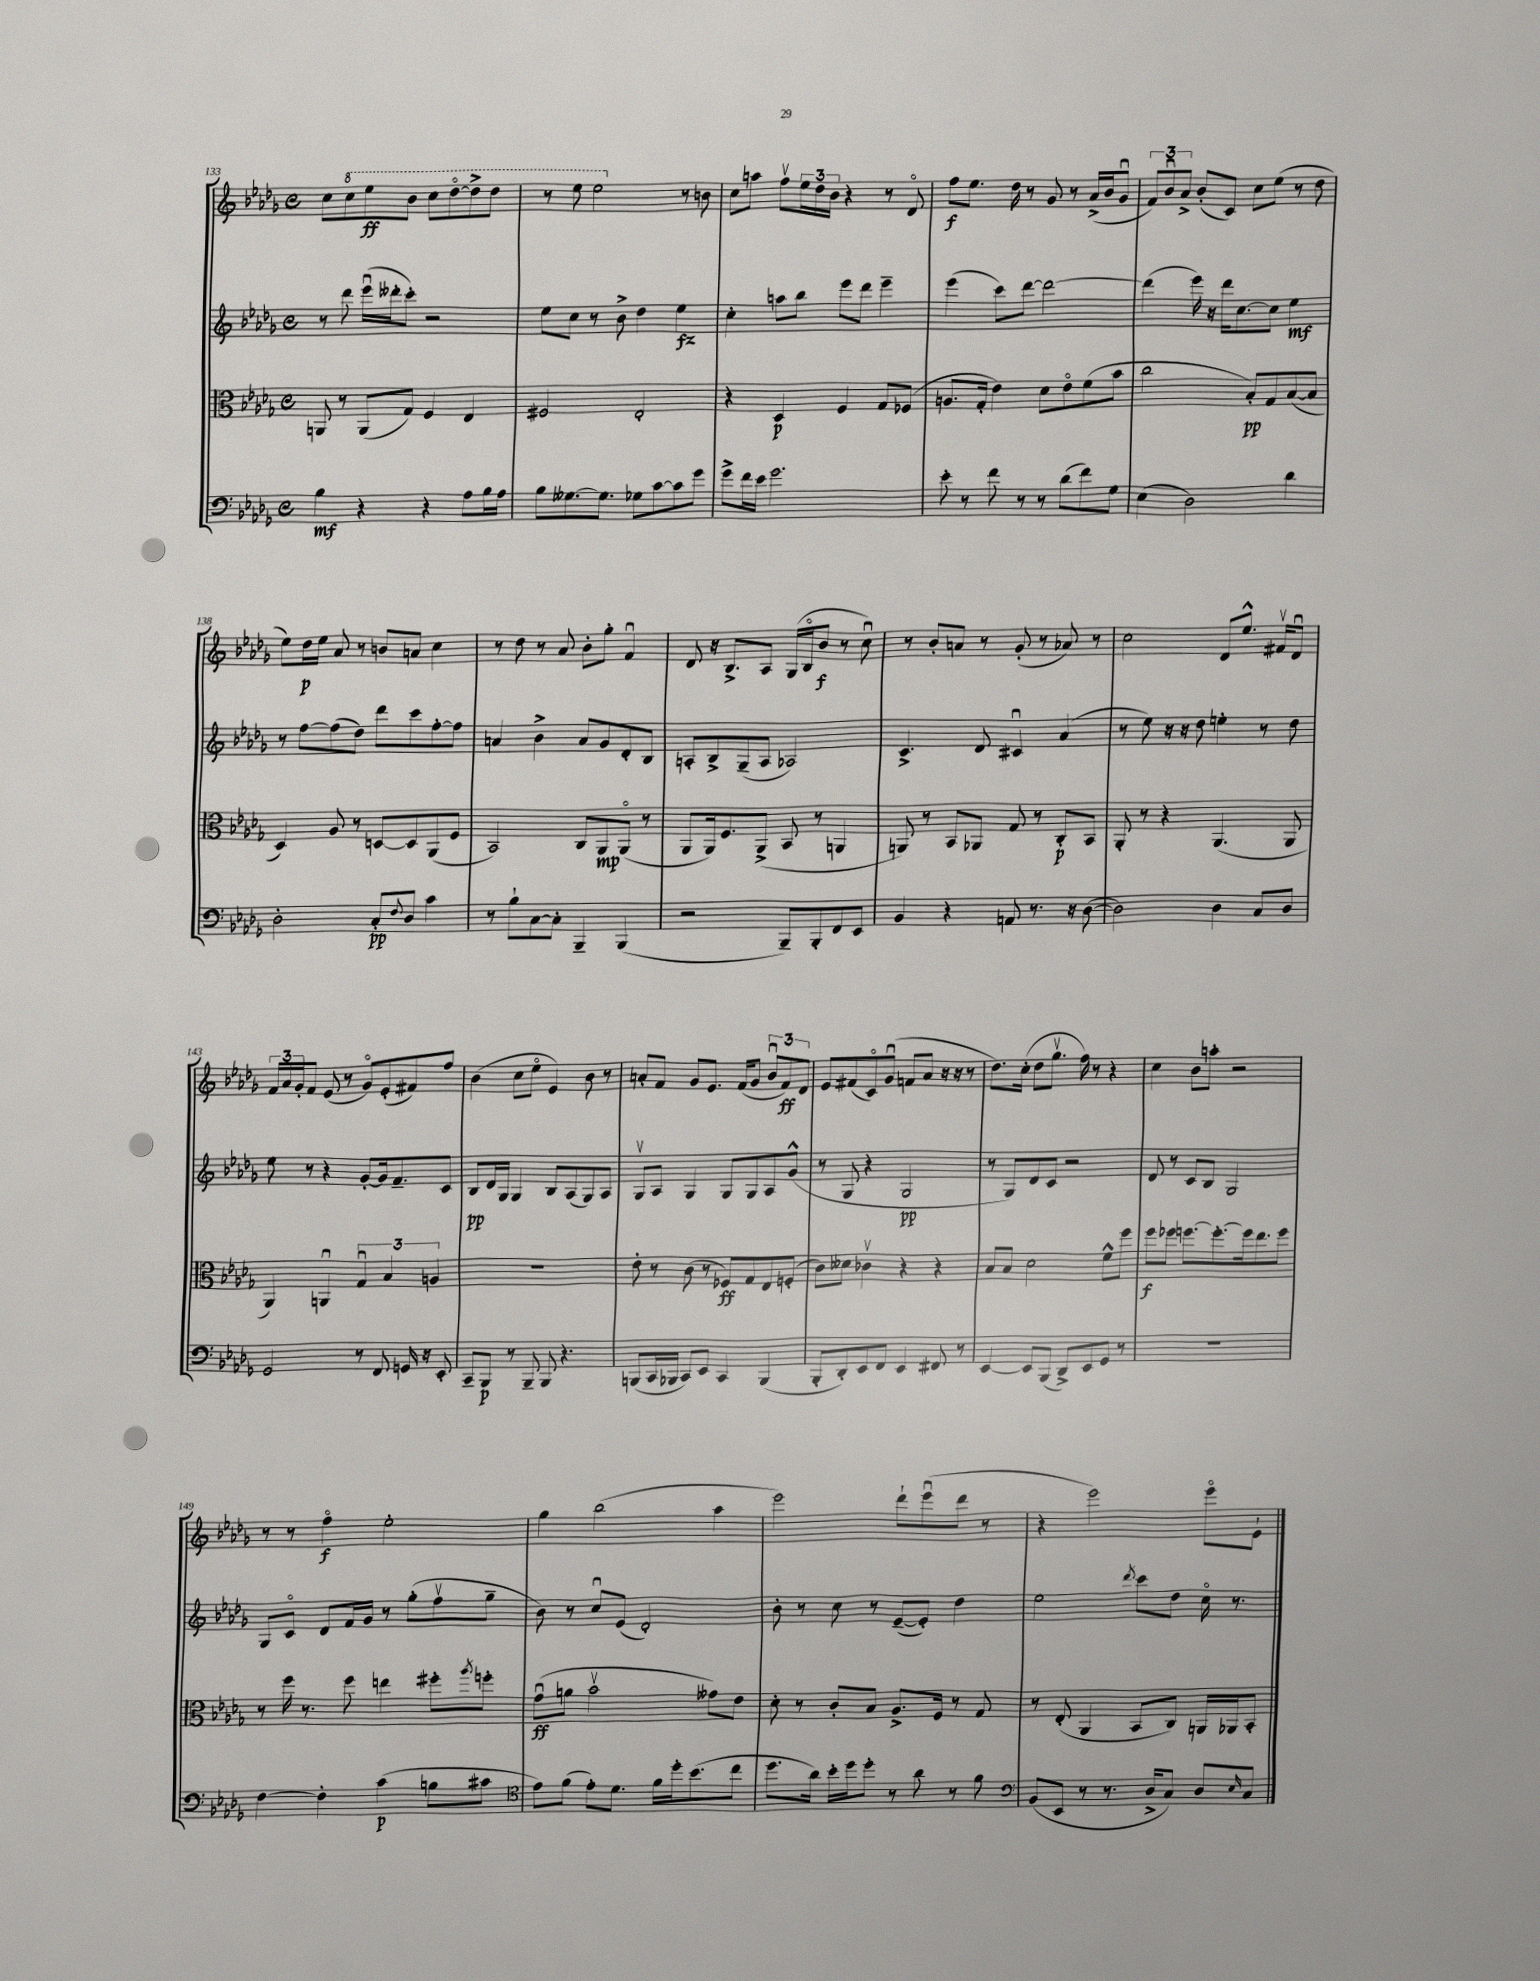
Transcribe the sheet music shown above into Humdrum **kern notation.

**kern	**dynam	**kern	**dynam	**kern	**dynam	**kern	**dynam
*part4	*part4	*part3	*part3	*part2	*part2	*part1	*part1
*staff4	*staff4	*staff3	*staff3	*staff2	*staff2	*staff1	*staff1
*clefF4	*	*clefC3	*	*clefG2	*	*clefG2	*
*k[b-e-a-d-g-]	*	*k[b-e-a-d-g-]	*	*k[b-e-a-d-g-]	*	*k[b-e-a-d-g-]	*
*M4/4	*	*M4/4	*	*M4/4	*	*M4/4	*
*met(c)	*	*met(c)	*	*met(c)	*	*met(c)	*
=133	=133	=133	=133	=133	=133	=133	=133
4B-\	mf	8AAn/	.	8r	.	8cc\L	.
*	*	*	*	*	*	*8va	*
.	.	8r	.	8ddd-\	.	8ccc\	.
4r	.	(8AA/L	.	(16eee-u\LL	.	8eee-\	ff
.	.	.	.	16ddd--X'\J	.	.	.
.	.	8G-/J)	.	8ccc'\J)	.	8bb-\J	.
4r	.	4F/	.	2r	.	8ccc\L	.
.	.	.	.	.	.	[8ddd-\	.
8A-\L	.	4E-/	.	.	.	8ddd-^\]	.
16B-\L	.	.	.	.	.	8ddd-\J	.
16A-\JJ	.	.	.	.	.	.	.
=134	=134	=134	=134	=134	=134	=134	=134
8B-\L	.	2F#X/	.	8ee-\L	.	8r	.
[8.G--X\	.	.	.	8cc\J	.	8eee-\	.
.	.	.	.	8r	.	2eee-\	.
8.G--\J]	.	.	.	.	.	.	.
.	.	.	.	8b-^\	.	.	.
8G-X\L	.	2E-'/	.	4dd-\	.	.	.
[8c\	.	.	.	.	.	.	.
*	*	*	*	*	*	*X8va	*
8c\]	.	.	.	4ee-\	fz	8r	.
8g-\J	.	.	.	.	.	8bn\	.
=135	=135	=135	=135	=135	=135	=135	=135
8g-^\L	.	4r	.	4cc'\	.	8cc\L	.
16f\L	.	.	.	.	.	8aan\J	.
16e-\JJ	.	.	.	.	.	.	.
2.g-\	.	4D-/	p	8aan\L	.	8ffv\L	.
.	.	.	.	8bb-\J	.	24ee-\L	.
.	.	.	.	.	.	24dd-\	.
.	.	.	.	.	.	24b-\JJ	.
.	.	4F/	.	8eee-\L	.	4r	.
.	.	.	.	8ddd-\J	.	.	.
.	.	8G-/L	.	4eee-~\	.	8r	.
.	.	(8F-X/J	.	.	.	8d-/	.
=136	=136	=136	=136	=136	=136	=136	=136
8e-'\	.	8.An/L	.	(4eee-\	.	8ff\L	f
8r	.	.	.	.	.	8.ee-\J	.
.	.	16G-'/Jk	.	.	.	.	.
8f\	.	4e-\)	.	8ccc\L)	.	.	.
.	.	.	.	.	.	16dd-\	.
8r	.	.	.	[8ddd-\J	.	8r	.
8r	.	8d-\L	.	2ddd-\_	.	8g-/	.
(8d-\L	.	8e-\	.	.	.	8r	.
8f\)	.	(8f\	.	.	.	(16a-^/LL	.
.	.	.	.	.	.	16b-/J	.
8G-\J	.	8b-\J	.	.	.	8g-u/J	.
=137	=137	=137	=137	=137	=137	=137	=137
(4E-\	.	2cc\	.	(4ddd-\]	.	12f/L)	.
.	.	.	.	.	.	12b-u/	.
.	.	.	.	.	.	12a-^/J	.
2D-\)	.	.	.	16eee-\)	.	(8b-'/L	.
.	.	.	.	16r	.	.	.
.	.	.	.	16ddd-\KL	.	8c/J)	.
.	.	.	.	[8.cc\	.	.	.
.	.	8B-'/L)	pp	.	.	8cc\L	.
.	.	8G-/	.	8cc\J]	.	(8ee-\J	.
4d-\	.	([8B-/	.	4ee-\	mf	8r	.
.	.	8B-/J]	.	.	.	8dd-\	.
!!LO:LB:g=z
=138	=138	=138	=138	=138	=138	=138	=138
2D-'\	.	4D-/)	.	8r	.	8ee-\L)	.
.	.	.	.	[8ff\L	.	16dd-\L	p
.	.	.	.	.	.	16ee-\JJ	.
.	.	8A-/	.	(8ff\]	.	8a-/	.
.	.	8r	.	8dd-\J)	.	8r	.
8C'/L	pp	[8Dn/L	.	8ddd-\L	.	8bn/L	.
8qqF/	.	.	.	.	.	.	.
8D-/J	.	8D/]	.	8ccc\	.	8an/J	.
4c\	.	(8AA-/	.	[8ff'\	.	4cc\	.
.	.	8F/J	.	8ff\J]	.	.	.
=139	=139	=139	=139	=139	=139	=139	=139
8r	.	2BB-/)	.	4an/	.	8r	.
8B-`\L	.	.	.	.	.	8dd-\	.
[8C\	.	.	.	4b-^\	.	8r	.
8C'\J]	.	.	.	.	.	8a-/	.
4BBB-~/	.	8C/L	.	8a/L	.	8b-'\L	.
.	.	8AA-/	mp	8g-/	.	8gg-'\J	.
(4BBB-/	.	(8AA-/J	.	8d-'/	.	4fu/	.
.	.	8r	.	8B-/J	.	.	.
=140	=140	=140	=140	=140	=140	=140	=140
2r	.	8AA-/L	.	8An'/L	.	8d-/	.
.	.	16AA-/k)	.	8B-^/	.	16r	.
.	.	8.F/	.	.	.	8.B-^/L	.
.	.	.	.	(8G-~/	.	.	.
.	.	(8AA-^/J	.	8A/J	.	8A-/J	.
8BBB-~/L)	.	8BB-/	.	2A-X/)	.	(16G-/LL	.
.	.	.	.	.	.	16B-/J	.
8BBB-'/	.	8r	.	.	.	8b-/J	f
8FF/	.	4AAn/	.	.	.	8r	.
8EE-/J	.	.	.	.	.	8ccu\)	.
=141	=141	=141	=141	=141	=141	=141	=141
4BB-/	.	8AAn/)	.	4.c^/	.	8r	.
.	.	8r	.	.	.	8b-'/L	.
4r	.	8BB-/L	.	.	.	8an/J	.
.	.	8AA-X/J	.	8d-/	.	8r	.
8AAn/	.	8G-/	.	4c#Xu/	.	(8g-'/	.
8.r	.	8r	.	.	.	8r	.
.	.	8C'/L	p	(4a-/	.	8a-X/)	.
16r	.	.	.	.	.	.	.
([8D-\	.	8BB-/J	.	.	.	8r	.
=142	=142	=142	=142	=142	=142	=142	=142
2D-\])	.	8AA-'/	.	8r	.	2cc\	.
.	.	8r	.	8ee-\)	.	.	.
.	.	4r	.	16r	.	.	.
.	.	.	.	16r	.	.	.
.	.	.	.	8dd-\	.	.	.
4D-\	.	(4.AA-/	.	4een'\	.	8d-/L	.
.	.	.	.	.	.	8.ee-^^/J	.
8C/L	.	.	.	8r	.	.	.
.	.	.	.	.	.	16f#Xv/KL	.
8D-/J	.	8AA-/	.	8dd-\	.	8d-u/J	.
!!LO:LB:g=z
=143	=143	=143	=143	=143	=143	=143	=143
2GG-/	.	4AA-/)	.	8ee-\	.	24f/LL	.
.	.	.	.	.	.	24a-/	.
.	.	.	.	.	.	24g-'/J	.
.	.	.	.	8r	.	8f/J	.
.	.	4AAnu/	.	4r	.	(8e-/	.
.	.	.	.	.	.	8r	.
8r	.	6G-u/	.	[8g-'/L	.	8g-/L)	.
8FF/	.	.	.	16g-/k]	.	(8e-'/	.
.	.	6B-/	.	.	.	.	.
.	.	.	.	8.f~/	.	.	.
16GGn/	.	.	.	.	.	8f#X/)	.
16r	.	.	.	.	.	.	.
.	.	6An/	.	.	.	.	.
8EE-'/	.	.	.	8c/J	.	8ff/J	.
=144	=144	=144	=144	=144	=144	=144	=144
8CC~/L	.	1r	.	8B-/L	pp	(4b-\	.
8BBB-/J	p	.	.	16d-/L	.	.	.
.	.	.	.	16G-/JJ	.	.	.
8r	.	.	.	4G-/	.	8cc\L	.
8BBB-~/	.	.	.	.	.	8ee-\J	.
8BBB-/	.	.	.	8B-/L	.	4e-/)	.
4.r	.	.	.	(8A-/	.	.	.
.	.	.	.	8G-/)	.	8b-\	.
.	.	.	.	8A-/J	.	8r	.
=145	=145	=145	=145	=145	=145	=145	=145
(8BBBn/L	.	8e-'\	.	8G-v/L	.	8an'/L	.
16CC/L	.	8r	.	8A-/J	.	8f/J	.
16BBB-X/JJ	.	.	.	.	.	.	.
8CC/L)	.	(8c\	.	4G-/	.	8g-/L	.
8EE-/J	.	8r	.	.	.	8.e-/J	.
4CC/	.	8F-X/L)	ff	8G-/L	.	.	.
.	.	.	.	.	.	(16f/KL	.
.	.	8G-/	.	8G-/	.	8g-/J	.
(4BBB-/	.	8E-/	.	8A-/	.	12b-u/L	.
.	.	.	.	.	.	12f/)	ff
.	.	(8Fn'/J	.	(8g-^^/J	.	.	.
.	.	.	.	.	.	12d-/J	.
=146	=146	=146	=146	=146	=146	=146	=146
8BBB-'/L	.	8c\L)	.	8r	.	8e-/L	.
8DD-'/)	.	8d--X\J	.	8G-/	.	(8f#X/	.
8EE-/	.	4c-Xv\	.	4r	.	8c/)	.
8FF/J	.	.	.	.	.	(8g-u/J	.
4EE-/	.	4r	.	2G-/	pp	8fn/L	.
.	.	.	.	.	.	8a-/J	.
8FF#X/	.	4r	.	.	.	16r	.
.	.	.	.	.	.	16r	.
8r	.	.	.	.	.	8r	.
=147	=147	=147	=147	=147	=147	=147	=147
[4EE-/	.	8B-/L	.	8r	.	8.dd-\L)	.
.	.	8B-/J	.	8G-/L)	.	.	.
.	.	.	.	.	.	(16cc'\Jk	.
8EE-/L]	.	2d-\	.	8d-/	.	8dd-\L	.
(8BBB-/J	.	.	.	8c/J	.	8.gg-v\J	.
8DD-^/L)	.	.	.	2r	.	.	.
.	.	.	.	.	.	16ff\)	.
8EE-/	.	.	.	.	.	8r	.
8GG-/J	.	8f^^\L	.	.	.	4r	.
8r	.	8ff\J	.	.	.	.	.
=148	=148	=148	=148	=148	=148	=148	=148
1r	.	8ff\L	f	8d-/	.	4cc\	.
.	.	8ff-X\J	.	8r	.	.	.
.	.	[8.ffn\L	.	8c/L	.	8b-\L	.
.	.	.	.	8B-/J	.	8aan'\J	.
.	.	8.ff'\_	.	.	.	.	.
.	.	.	.	2G-/	.	2r	.
.	.	16ff\k]	.	.	.	.	.
.	.	8.ee-\	.	.	.	.	.
.	.	8ff\J	.	.	.	.	.
!!LO:LB:g=z
=149	=149	=149	=149	=149	=149	=149	=149
[4F\	.	8r	.	8G-/L	.	8r	.
.	.	16ff\	.	8c/J	.	8r	.
.	.	8.r	.	.	.	.	.
4F'\]	.	.	.	8d-/L	.	4ff\	f
.	.	8ff\	.	16f/L	.	.	.
.	.	.	.	16g-/JJ	.	.	.
(4c\	p	4een\	.	8r	.	2ee-'\	.
.	.	.	.	(8gg-'\L	.	.	.
8Bn\L	.	8ff#X'\L	.	8ffv\	.	.	.
.	.	8qaa-/	.	.	.	.	.
8c#X\J	.	8ffn'\J	.	8gg-~\J	.	.	.
=150	=150	=150	=150	=150	=150	=150	=150
*clefC4	*	*	*	*	*	*	*
8e-\L)	.	(8g-u\L	ff	8b-\)	.	4gg-\	.
(8f\J	.	8an\J	.	8r	.	.	.
8e-'\L)	.	2b-v\	.	8ccu/L	.	(2bb-\	.
8.d-\J	.	.	.	(8e-/J	.	.	.
.	.	.	.	2d-'/)	.	.	.
16f\LL	.	.	.	.	.	.	.
16dd-'\J	.	.	.	.	.	.	.
(8.b-\	.	.	.	.	.	.	.
.	.	8g--X\L)	.	.	.	4aa-\	.
8cc\J	.	8e-\J	.	.	.	.	.
=151	=151	=151	=151	=151	=151	=151	=151
8.dd-\L	.	8d-'\	.	8b-'\	.	2eee-\)	.
.	.	8r	.	8r	.	.	.
16a-\Jk)	.	.	.	.	.	.	.
16b-'\LL	.	8c'/L	.	8cc\	.	.	.
16dd-\J	.	.	.	.	.	.	.
8dd-'\J	.	8B-/J	.	8r	.	.	.
8r	.	8.A-^/L	.	([8e-~/L	.	8ddd-`\L	.
8a-\	.	.	.	8e-'/J])	.	(8eee-u\	.
.	.	16F/Jk	.	.	.	.	.
8r	.	8r	.	4dd-\	.	8ddd-\J	.
8f\	.	8G-/	.	.	.	8r	.
=152	=152	=152	=152	=152	=152	=152	=152
*clefF4	*	*	*	*	*	*	*
(8BB-/L	.	8r	.	2ee-\	.	4r	.
8EE-/J	.	(8E-'/	.	.	.	.	.
8r	.	4AA-/	.	.	.	2eee-\)	.
8.r	.	.	.	.	.	.	.
.	.	.	.	8qddd-/	.	.	.
.	.	8BB-/L	.	8ccc\L	.	.	.
16D-^/KL	.	.	.	.	.	.	.
8C/J)	.	8C/J)	.	8dd-\J	.	.	.
8D-/L	.	16AAn/LL	.	16cc\	.	8eee-\L	.
.	.	16AA-X/J	.	8.r	.	.	.
16qqE-/	.	.	.	.	.	.	.
8C/J	.	8BB-'/J	.	.	.	8e-`\J	.
==	==	==	==	==	==	==	==
*-	*-	*-	*-	*-	*-	*-	*-
